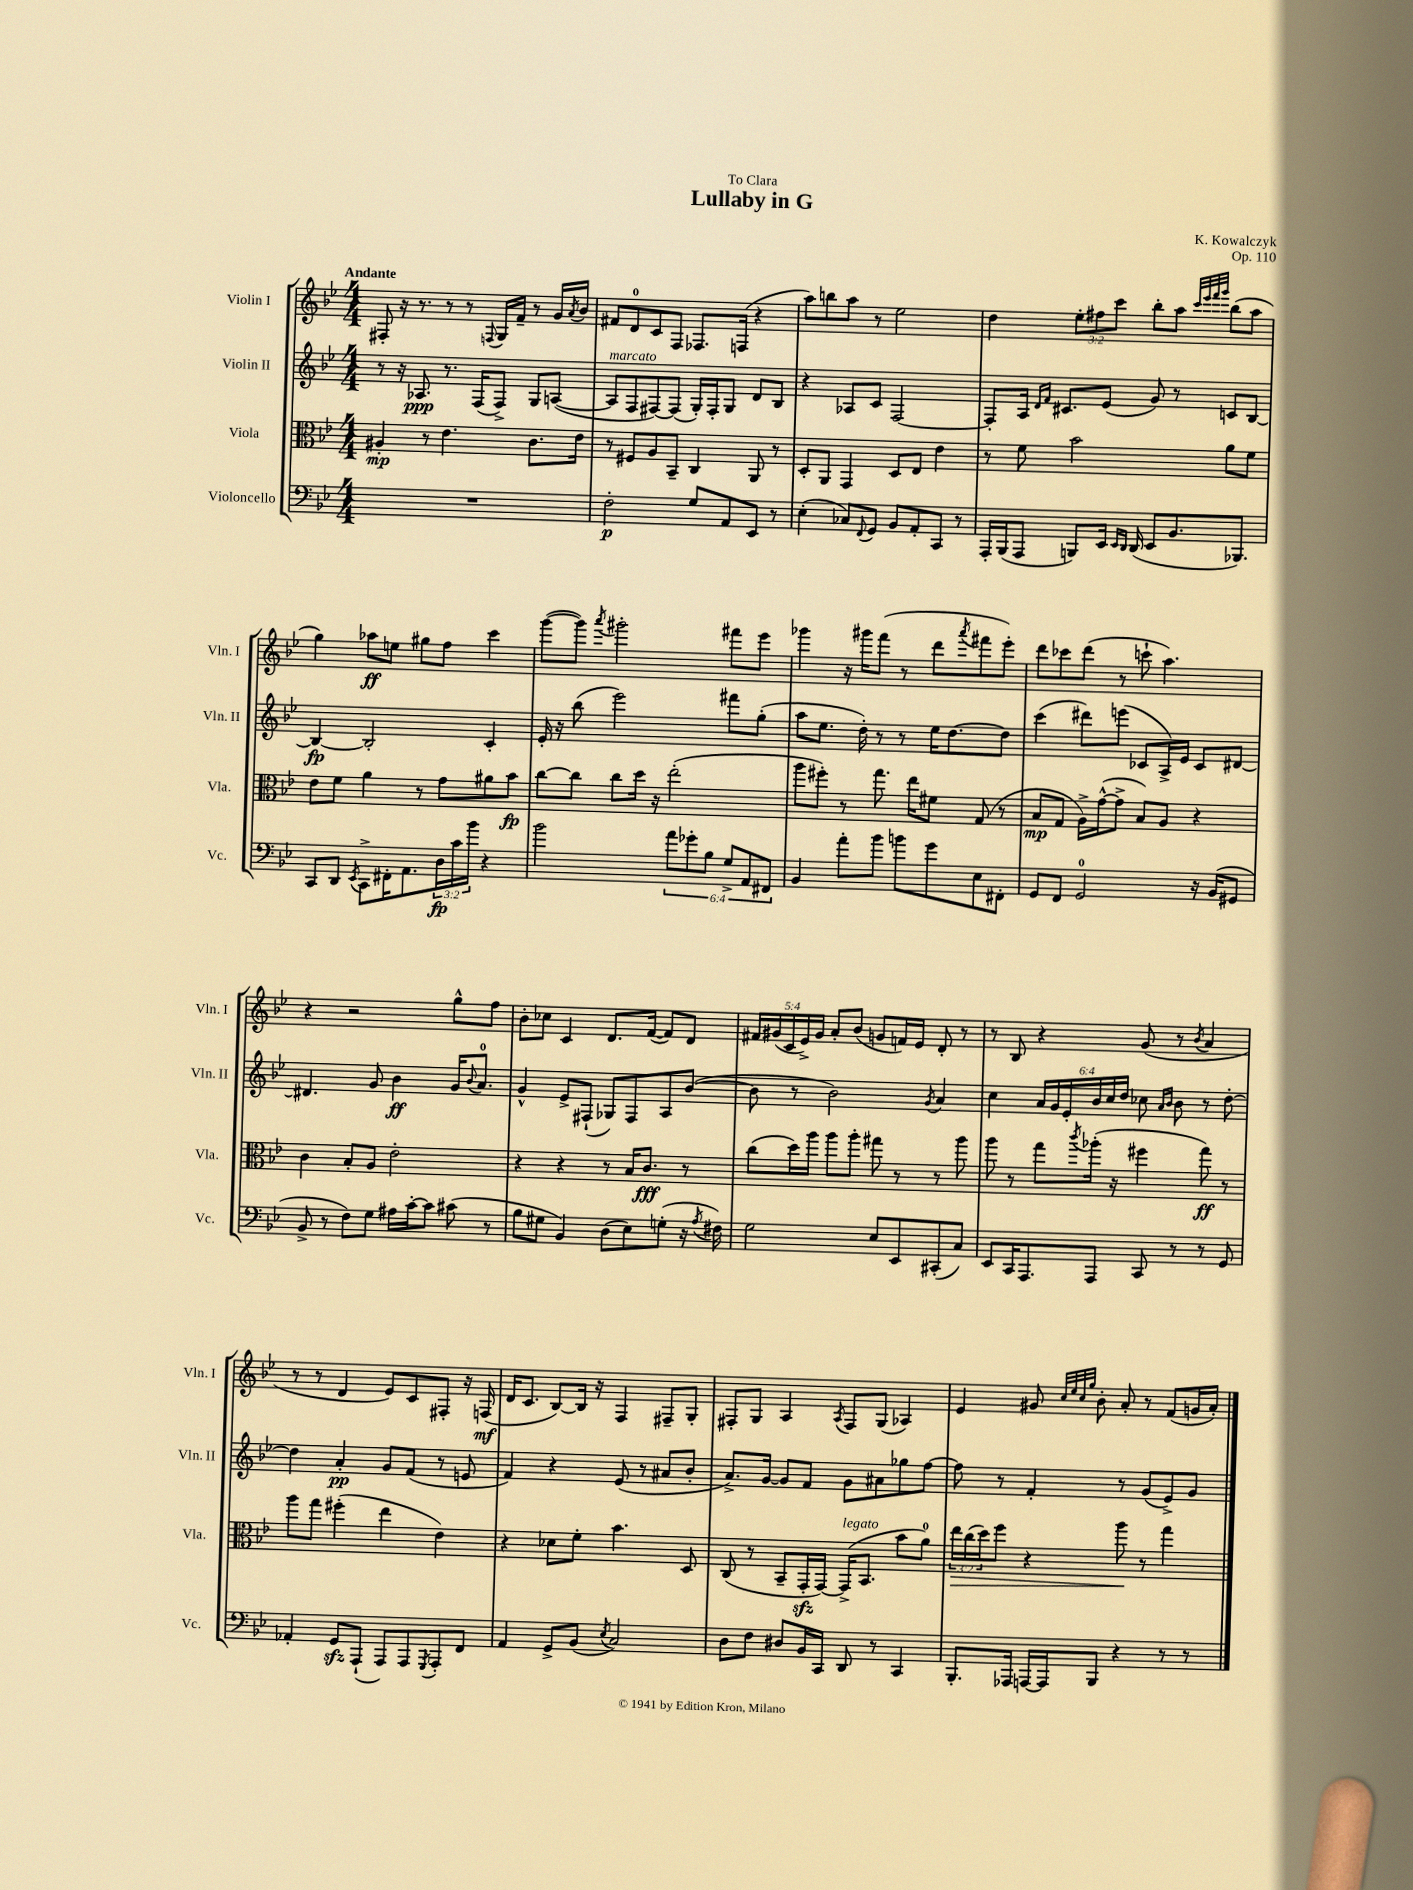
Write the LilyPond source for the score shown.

\header { title = "Lullaby in G" composer = "K. Kowalczyk" dedication = "To Clara" opus = "Op. 110" }
<<
\new StaffGroup <<
\new Staff = "s0" \with { instrumentName = "Violin I" shortInstrumentName = "Vln. I" } {
    \clef treble \key bes \major \numericTimeSignature \time 4/4 \override Staff.TupletNumber.text = #tuplet-number::calc-fraction-text \tempo "Andante"
    fis8-. r16 r8. r8 r8 \appoggiatura { f8 } g16 f'16-- r8 g'16 \acciaccatura { a'8 } bes'16 |
    fis'8 d'8-0 c'8 f8 fes8. f16( r4 |
    a''8) b''8 a''8 r8 ees''2 |
    d''4 \tuplet 3/2 { ees''8-. fis''8 c'''8 } bes''8-. a''8 \grace { c'''32 ees'''32 f'''32 g'''32 } bes''8( a''8 |
    g''4) aes''8\ff e''8 gis''8 f''8 c'''4 |
    g'''8~( g'''8) \acciaccatura { a'''8 } gis'''2-. fis'''8 ees'''8 |
    ges'''4 r16 gis'''16 f'''8( r8 d'''8 \acciaccatura { a'''8 } fis'''8 ees'''8-.) |
    d'''8 ces'''8 d'''8( r8 c'''8-! a''4.) |
    r4 r2 g''8-^ f''8 |
    bes'8-. ces''8 c'4 d'8. f'16~( f'8) d'8 |
    \tuplet 5/4 { fis'16 gis'16( c'16 ees'16->) gis'16 } a'8-. bes'8( g'8 f'16) ees'16 d'8-. r8 |
    r8 bes8 r4 g'8( r8 \acciaccatura { bes'8 } a'4 |
    r8 r8 d'4 ees'8) c'8 fis8-. r16 f16\mf( |
    d'16 c'8. bes8~) bes16 r16 f4 fis8-- g8-. |
    fis8-. g8 a4 \acciaccatura { a8 } fis8 g8( aes4) |
    ees'4 gis'8 \grace { c''32 ees''32 c''32 g''32 } bes'8-. a'8-. r8 f'8( g'16 a'16-.) \bar "|." |
}
\new Staff = "s1" \with { instrumentName = "Violin II" shortInstrumentName = "Vln. II" } {
    \clef treble \key bes \major \numericTimeSignature \time 4/4 \override Staff.TupletNumber.text = #tuplet-number::calc-fraction-text
    r8 r16 aes8.\ppp r8. f16( f8->) g8 a8~( |
    a8^\markup { \italic "marcato" } f8 fis8~) fis8( g16-.) fis16-. g8 d'8 bes8 |
    r4 aes8 c'8 f2~ |
    f8-. a16 \grace { d'16 f'16 } cis'8. ees'8( g'8) r8 c'8 bes8~ |
    bes4~\fp bes2-. c'4-. |
    ees'16-. r16 bes''8( ees'''2) fis'''8 g''8-.( |
    a''8 ees''8. d''16-.) r8 r8 ees''16 d''8.~ d''8 |
    c'''4( dis'''8) e'''8( ces'8 a16->) ees'16 ces'8 dis'8~ |
    dis'4. g'8 bes'4\ff g'16 \appoggiatura { bes'8 } a'8.-0 |
    g'4-^ ees'8-> fis8-!( ges8) fis8 a8 bes'8~( |
    bes'8 r8 bes'2) \acciaccatura { g'8 } a'4 |
    c''4 \tuplet 6/4 { a'16 g'16 ees'16-. bes'16 c''16 d''16 } ces''8 \grace { a'16 bes'16 } bes'8 r8 d''8~-. |
    d''4 a'4-.\pp g'8 f'8( r8 e'8 |
    f'4) r4 ees'8( r8 ais'8 bes'8-. |
    a'8.->) g'16~ g'8 f'8 g'8 ais'8 ges''8 f''8~ |
    f''8 r8 f'4-. r8 g'8( ees'8->) g'8 \bar "|." |
}
\new Staff = "s2" \with { instrumentName = "Viola" shortInstrumentName = "Vla." } {
    \clef alto \key bes \major \numericTimeSignature \time 4/4 \override Staff.TupletNumber.text = #tuplet-number::calc-fraction-text
    ais4-.\mp r8 ees'4. c'8. ees'16 |
    r8 fis8 a8 bes,8-- c4 a,8 r8 |
    d8-. a,8 g,4 d8 ees8 ees'4 |
    r8 f'8 bes'2 a'8 f'8 |
    ees'8 f'8 a'4 r8 g'8 ais'8 bes'8\fp |
    c''8~ c''8 c''8 d''16 r16 ees''2-.( |
    a''8 fis''8-.) r8 g''8. ees''16 fis'8 g8( r8 |
    bes8\mp g8 a16->) g'16~-^( g'8-> bes8) a8 r4 |
    c'4 bes8-. a8 ees'2-. |
    r4 r4 r8 bes16 c'8.\fff r8 |
    c''8( d''16) a''16 a''8 a''8-. gis''8 r8 r8 a''8 |
    a''8 r8 g''8 \acciaccatura { c'''8 } aes''16-.( r16 fis''4 g''8\ff) r8 |
    a''8 g''8 fis''4-.( ees''4 ees'4) |
    r4 des'8 f'8-. bes'4. d8 |
    c8( r8 bes,8-- g,16-.\sfz g,16~) g,16->^\markup { \italic "legato" }( bes,8. bes'8 a'8-0) |
    \tuplet 3/2 { ees''16\> c''16( d''16) } f''8 r4 a''8\! r8 g''4 \bar "|." |
}
\new Staff = "s3" \with { instrumentName = "Violoncello" shortInstrumentName = "Vc." } {
    \clef bass \key bes \major \numericTimeSignature \time 4/4 \override Staff.TupletNumber.text = #tuplet-number::calc-fraction-text
    R1 |
    f2-.\p g8 a,8 ees,8 r8 |
    ees4-.( ces8) \appoggiatura { f,8 } g,8 bes,8 a,8-. c,8 r8 |
    a,,16-. bes,,16( a,,8 b,,8) ees,16 \grace { ees,16 d,16 } d,16( ees,8 bes,8. bes,,8.) |
    c,8 d,8 \acciaccatura { ees,8 } c,8-> fis,16-. a,8. \tuplet 3/2 { d16\fp c'16 bes'16 } r4 |
    bes'2 \tuplet 6/4 { a'8 ges'8-. bes8 g8-> a,8 fis,8 } |
    bes,4 a'8-. bes'8 b'8 g'8 ees8 fis,8-. |
    g,8 f,8 g,2-0 r16 bes,16( gis,8 |
    bes,8-> r8 f8) g8 ais16 c'16~-. c'8 cis'8( r8 |
    bes8 gis8 bes,4) d8( ees8) g8-.( r16 \acciaccatura { a8 } fis16) |
    g2 ees8 ees,8 cis,8-.( c8) |
    ees,8 c,16 a,,8. a,,8 c,8 r8 r8 g,8 |
    aes,4-. g,8\sfz a,,8-!( a,,8) a,,8 \acciaccatura { g,,8 } a,,8-. f,8 |
    a,4 g,8-> bes,8( \acciaccatura { ees8 } c2) |
    d8 f8 dis8 bes,16 c,16 d,8 r8 c,4 |
    bes,,8.-. aes,,16 a,,16~ a,,16 bes,,8 r4 r8 r8 \bar "|." |
}
>>
>>
\layout { \context { \Score \remove "Bar_number_engraver" } }
